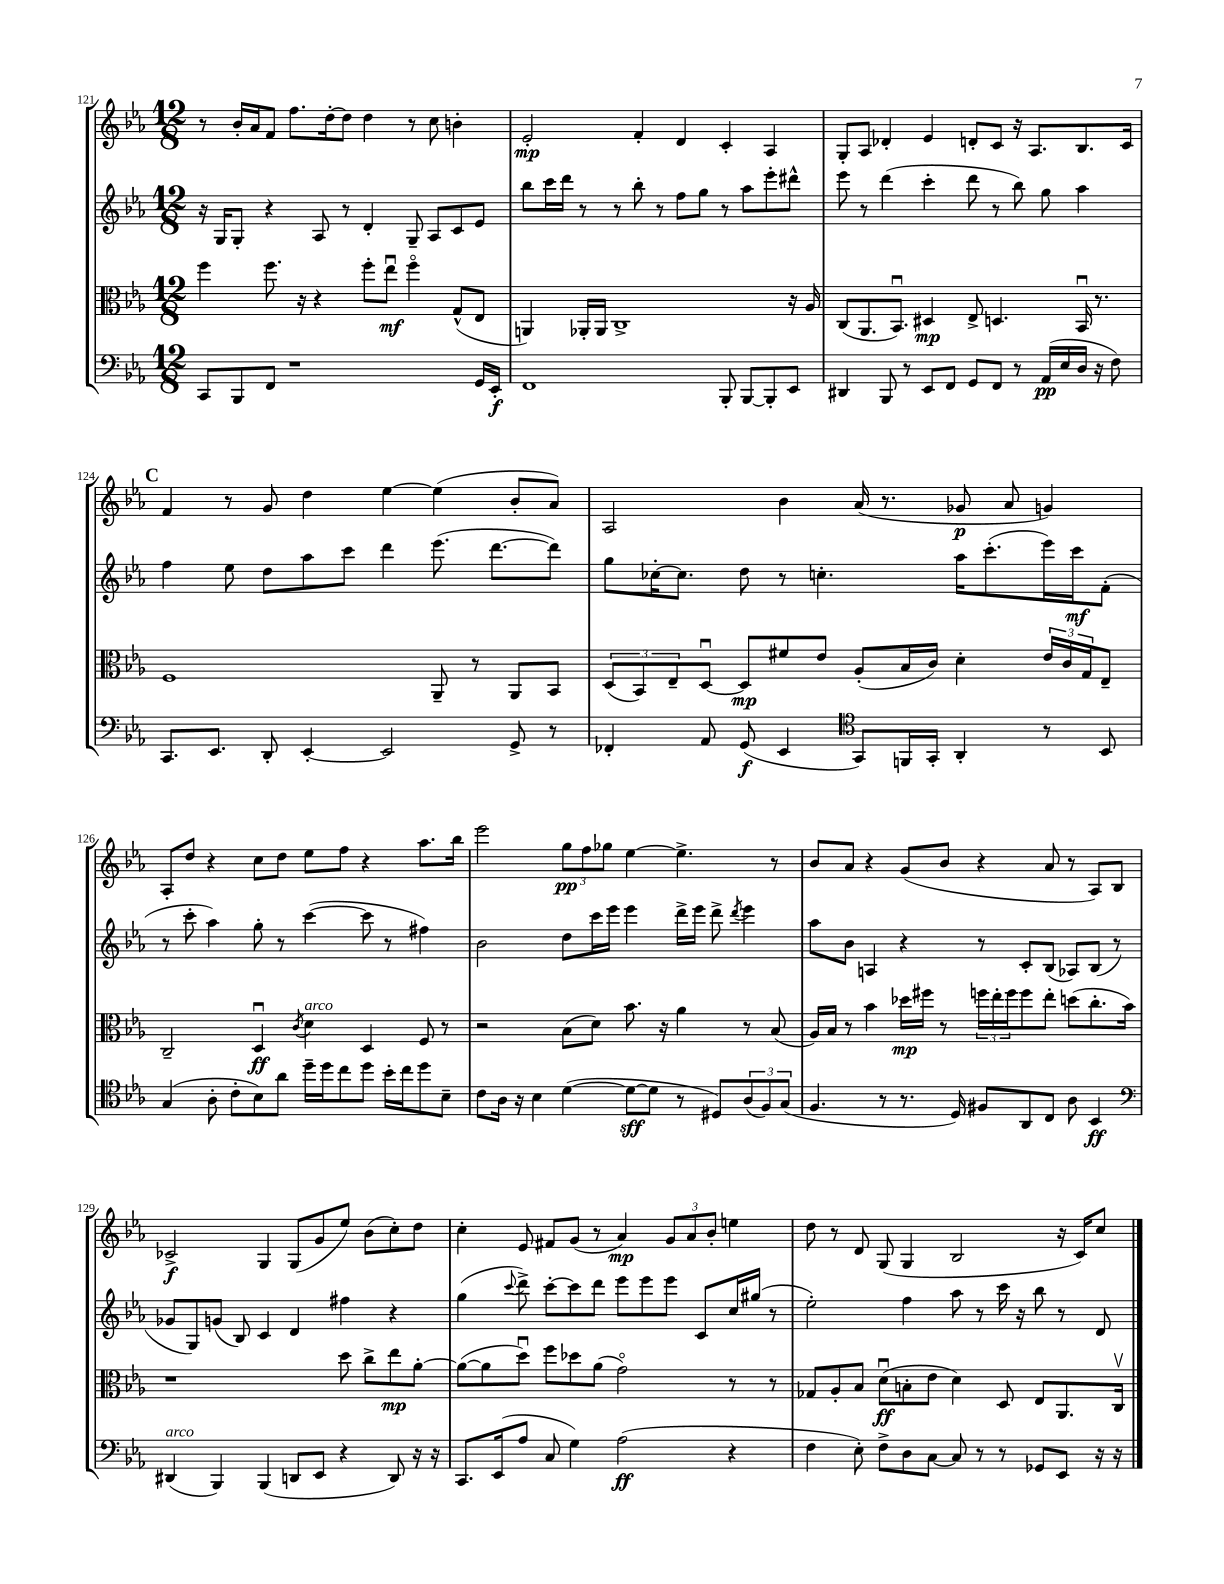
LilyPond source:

<<
\new StaffGroup <<
\new Staff = "s0" {
    \clef treble \key ees \major \numericTimeSignature \time 12/8
    r8 bes'16-. aes'16 f'8 f''8. d''16~-. d''8 d''4 r8 c''8 b'4-. |
    ees'2-.\mp f'4-. d'4 c'4-. aes4 |
    g8-. aes8 des'4-. ees'4 d'8-. c'8 r16 aes8. bes8. c'16 |
    \mark \markup { \bold "C" } f'4 r8 g'8 d''4 ees''4~ ees''4( bes'8-. aes'8) |
    aes2 bes'4 aes'16( r8. ges'8\p aes'8 g'4) |
    aes8-. d''8 r4 c''8 d''8 ees''8 f''8 r4 aes''8. bes''16 |
    ees'''2 \tuplet 3/2 { g''8\pp f''8 ges''8 } ees''4~ ees''4.-> r8 |
    bes'8 aes'8 r4 g'8( bes'8 r4 aes'8 r8 aes8) bes8 |
    ces'2->\f g4 g8( g'8 ees''8) bes'8( c''8-.) d''8 |
    c''4-. ees'8 fis'8 g'8( r8 aes'4\mp) \tuplet 3/2 { g'8 aes'8 bes'8-. } e''4 |
    d''8 r8 d'8 g8( g4 bes2 r16 c'16) c''8 \bar "|." |
}
\new Staff = "s1" {
    \clef treble \key ees \major \numericTimeSignature \time 12/8
    r16 g16 g8-. r4 aes8 r8 d'4-. g8-- aes8 c'8 ees'8 |
    bes''8 c'''16 d'''16 r8 r8 bes''8-. r8 f''8 g''8 r8 aes''8 ees'''8-. dis'''8-^ |
    ees'''8 r8 d'''4( c'''4-. d'''8 r8 bes''8) g''8 aes''4 |
    \mark \markup { \bold "C" } f''4 ees''8 d''8 aes''8 c'''8 d'''4 ees'''8.( d'''8.~ d'''8) |
    g''8 ces''16~-. ces''8. d''8 r8 c''4.-. aes''16 c'''8.-.( ees'''16) c'''16\mf f'8-.( |
    r8 c'''8-. aes''4) g''8-. r8 c'''4~( c'''8 r8 fis''4) |
    bes'2 d''8 c'''16 ees'''16 ees'''4 d'''16-> ees'''16 d'''8-> \acciaccatura { d'''8 } ees'''4 |
    aes''8 bes'8 a4 r4 r8 c'8-. bes8( aes8) bes8( r8 |
    ges'8 g8) g'8( bes8) c'4 d'4 fis''4 r4 |
    g''4( \appoggiatura { c'''8 } d'''8->) c'''8~-. c'''8 d'''8 ees'''8 ees'''8 ees'''8 c'8 c''16 gis''16( r8 |
    ees''2-.) f''4 aes''8 r8 c'''16 r16 bes''8 r8 d'8 \bar "|." |
}
\new Staff = "s2" {
    \clef alto \key ees \major \numericTimeSignature \time 12/8
    f''4 f''8. r16 r4 f''8-. ees''8\downbow\mf f''4\flageolet g8-^( ees8 |
    a,4) aes,16-. aes,16 c1-> r16 aes16 |
    c8( aes,8. bes,8.\downbow) dis4\mp ees8-> d4. bes,16\downbow r8. |
    \mark \markup { \bold "C" } f1 aes,8-- r8 aes,8 bes,8 |
    \tuplet 3/2 { d8( bes,8) ees8-- } d8~\downbow d8\mp fis'8 ees'8 aes8-.( bes16 c'16) d'4-. \tuplet 3/2 { ees'16 c'16 g16 } ees8-- |
    c2-- d4\downbow\ff \acciaccatura { c'8 } d'4^\markup { \italic "arco" } d4 f8 r8 |
    r2 bes8( d'8) bes'8. r16 aes'4 r8 bes8( |
    aes16) bes16 r8 bes'4 des''16\mp fis''16 r8 \tuplet 3/2 { f''16 ees''16-. f''16 } f''8 ees''8-. d''8( c''8.-. bes'16) |
    r1 d''8 c''8-> ees''8\mp aes'8~-. |
    aes'8~( aes'8 d''8\downbow) f''8 des''8 aes'8( g'2\flageolet) r8 r8 |
    ges8 aes8-. bes8 d'8\downbow\ff( b8-. ees'8 d'4) d8 ees8 aes,8. c16\upbow \bar "|." |
}
\new Staff = "s3" {
    \clef bass \key ees \major \numericTimeSignature \time 12/8
    c,8 bes,,8 f,8 r1 g,16 ees,16-.\f |
    f,1 bes,,8-. bes,,8~ bes,,8-. ees,8 |
    dis,4 bes,,8 r8 ees,8 f,8 g,8 f,8 r8 aes,16\pp( ees16 d16 r16 f8) |
    \mark \markup { \bold "C" } c,8. ees,8. d,8-. ees,4~-. ees,2 g,8-> r8 |
    fes,4-. aes,8 g,8\f( ees,4 \clef tenor g,8) f,16 g,16-. aes,4-. r8 bes,8 |
    g4( aes8-. c'8-. bes8) aes'8 d''16-- d''16 c''8 d''8 bes'16-. c''16 d''8 bes8-- |
    c'8 aes16 r16 bes4 d'4~( d'8~\sff d'8 r8 dis8) \tuplet 3/2 { aes8( f8) g8( } |
    f4. r8 r8. d16) fis8 aes,8 c8 aes8 bes,4\ff |
    \clef bass dis,4^\markup { \italic "arco" }( bes,,4) bes,,4( d,8 ees,8 r4 d,8) r16 r16 |
    c,8. ees,16( aes8 c8 g4) aes2\ff( r4 |
    f4 ees8-.) f8-> d8 c8~ c8 r8 r8 ges,8 ees,8 r16 r16 \bar "|." |
}
>>
>>
\layout { \context { \Score currentBarNumber = #121 } }
